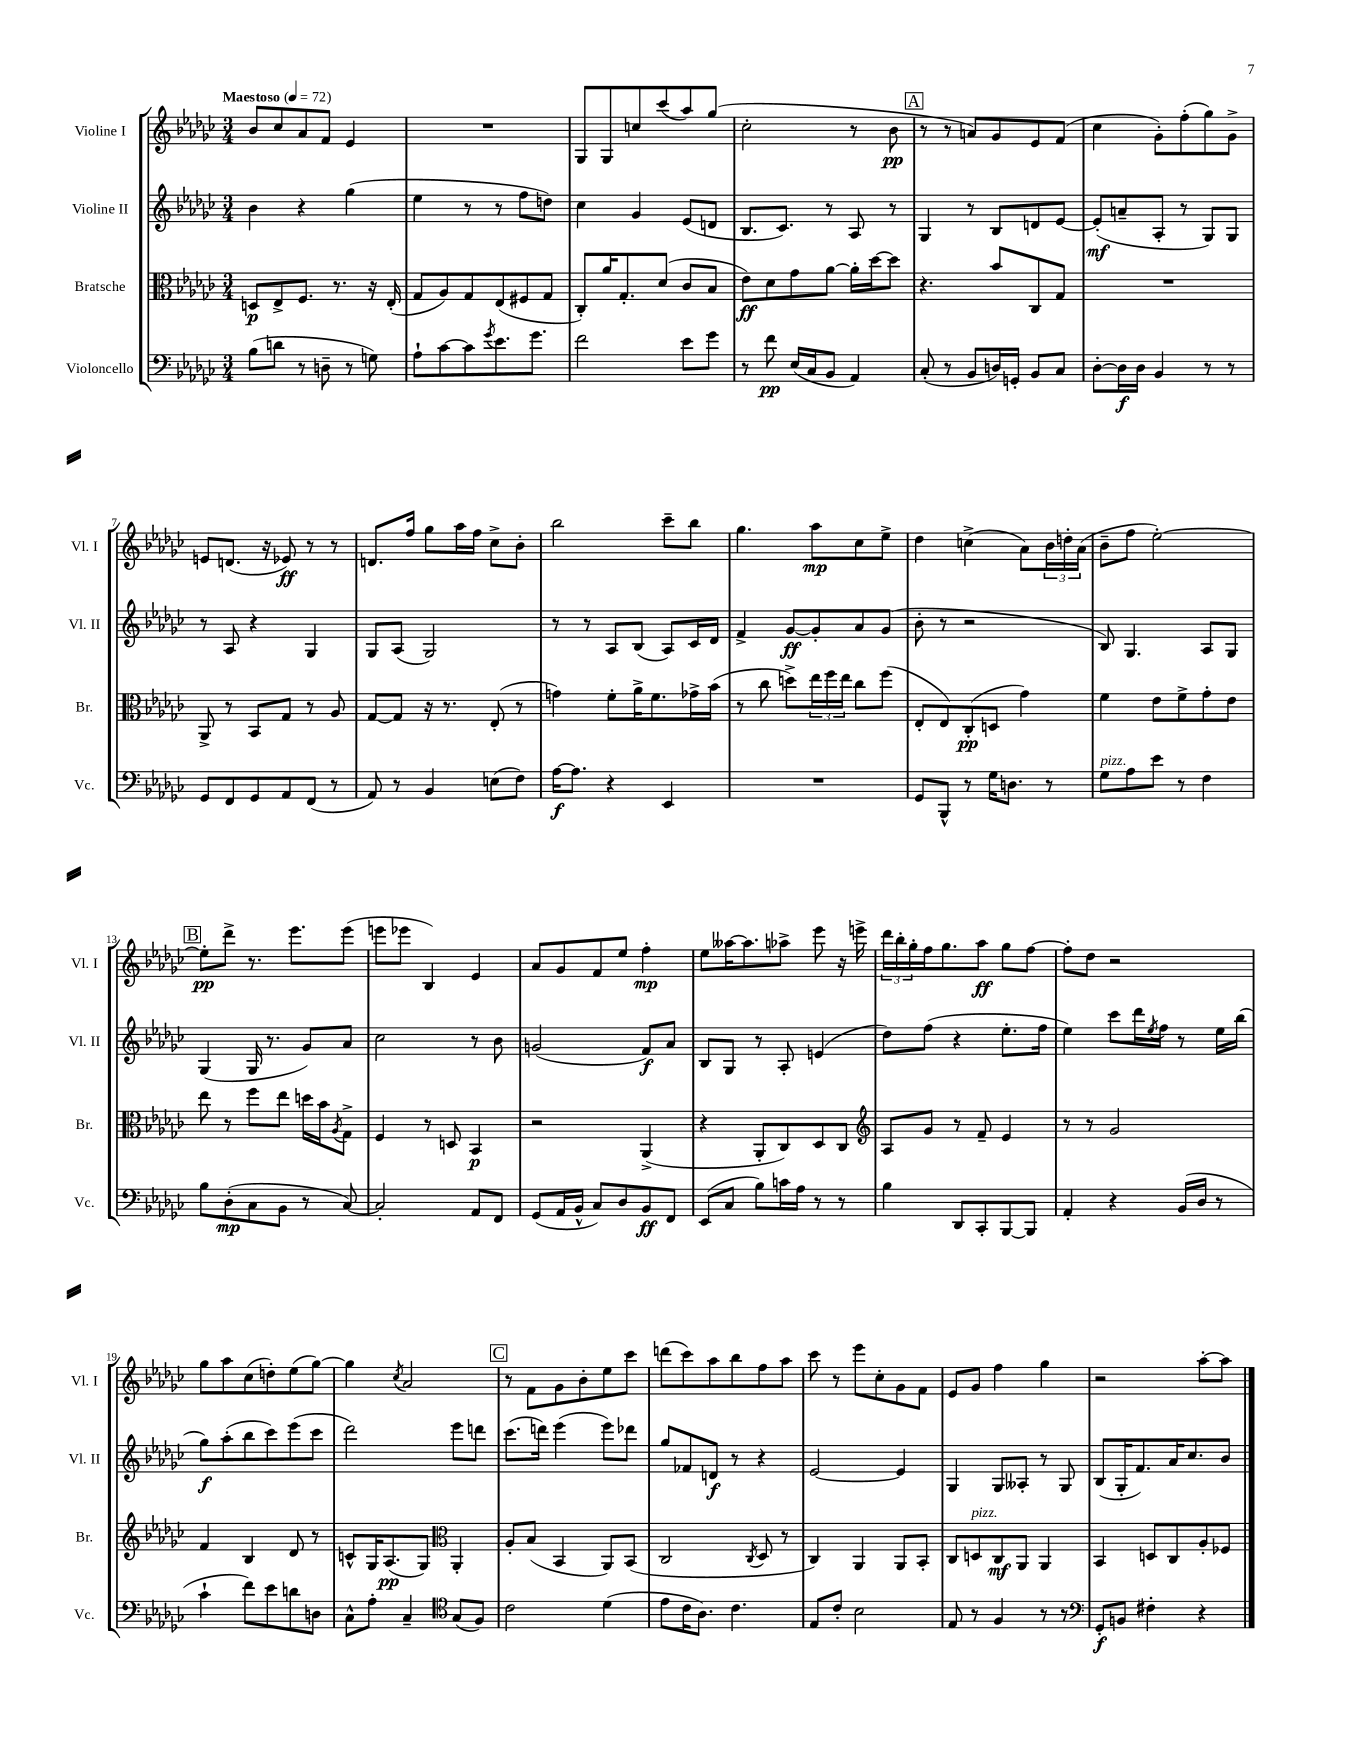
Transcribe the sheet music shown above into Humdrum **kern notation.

**kern	**dynam	**kern	**dynam	**kern	**dynam	**kern	**dynam
*part4	*part4	*part3	*part3	*part2	*part2	*part1	*part1
*staff4	*staff4	*staff3	*staff3	*staff2	*staff2	*staff1	*staff1
*I"Violoncello	*	*I"Bratsche	*	*I"Violine II	*	*I"Violine I	*
*I'Vc.	*	*I'Br.	*	*I'Vl. II	*	*I'Vl. I	*
*clefF4	*	*clefC3	*	*clefG2	*	*clefG2	*
*k[b-e-a-d-g-c-]	*	*k[b-e-a-d-g-c-]	*	*k[b-e-a-d-g-c-]	*	*k[b-e-a-d-g-c-]	*
*M3/4	*	*M3/4	*	*M3/4	*	*M3/4	*
*MM72	*	*MM72	*	*MM72	*	*MM72	*
=1	=1	=1	=1	=1	=1	=1	=1
!	!	!	!	!	!	!LO:TX:a:B:t=Maestoso	!
(8B-\L	.	8Dn/L	p	4b-\	.	8b-/L	.
8dn\J	.	8E-^/	.	.	.	8cc-/	.
8r	.	8.F/J	.	4r	.	8a-/	.
8Dn~\	.	.	.	.	.	8f/J	.
.	.	8.r	.	.	.	.	.
8r	.	.	.	(4gg-\	.	4e-/	.
8Gn\)	.	16r	.	.	.	.	.
.	.	(16E-'/	.	.	.	.	.
=2	=2	=2	=2	=2	=2	=2	=2
8A-`\L	.	8G-/L	.	4ee-\	.	2.r	.
[8c-\	.	8A-/)	.	.	.	.	.
8c-\]	.	8G-/	.	8r	.	.	.
8qg-/	.	.	.	.	.	.	.
8.e-\	.	(8E-/	.	8r	.	.	.
.	.	8F#X/	.	8ff\L	.	.	.
8.g-\J	.	.	.	.	.	.	.
.	.	8G-/J	.	8ddn\J)	.	.	.
=3	=3	=3	=3	=3	=3	=3	=3
2f\	.	8C-'/L)	.	4cc-\	.	8G-/L	.
.	.	16a-/K	.	.	.	8G-/	.
.	.	8.G-'/	.	.	.	.	.
.	.	.	.	4g-/	.	8ccn/	.
.	.	(8d-/J	.	.	.	(8ccc-/	.
8e-\L	.	8c-/L	.	(8e-/L	.	8aa-/)	.
8g-\J	.	8B-/J	.	8dn/J	.	(8gg-/J	.
=4	=4	=4	=4	=4	=4	=4	=4
8r	.	8e-\L)	ff	8.B-/L	.	2cc-'\	.
8f\	pp	8d-\	.	.	.	.	.
.	.	.	.	8.c-/J)	.	.	.
(16E-/LL	.	8g-\	.	.	.	.	.
16C-/J	.	.	.	.	.	.	.
8BB-/J	.	[8a-\J	.	8r	.	.	.
4AA-/)	.	16a-'\LL]	.	8A-/	.	8r	.
.	.	[16dd-\J	.	.	.	.	.
.	.	8dd-\J]	.	8r	.	8b-\	pp
!!LO:REH:place=s1:t=A
=5	=5	=5	=5	=5	=5	=5	=5
(8C-'/	.	4.r	.	4G-/	.	8r	.
8r	.	.	.	.	.	8r	.
8BB-/L	.	.	.	8r	.	8an/L)	.
16Dn/L)	.	8b-/L	.	8B-/L	.	8g-/	.
16GGn'/JJ	.	.	.	.	.	.	.
8BB-/L	.	8C-/	.	8dn/	.	8e-/	.
8C-/J	.	8G-/J	.	[8e-/J	.	(8f/J	.
=6	=6	=6	=6	=6	=6	=6	=6
[8D-'\L	.	2.r	.	(8e-'/L]	mf	4cc-\	.
16D-\L]	f	.	.	8an~/	.	.	.
16D-\JJ	.	.	.	.	.	.	.
4BB-/	.	.	.	8A-'/J	.	8g-'\L)	.
.	.	.	.	8r	.	(8ff'\	.
8r	.	.	.	8G-/L)	.	8gg-\)	.
8r	.	.	.	8G-/J	.	8g-^\J	.
!!LO:LB:g=z
=7	=7	=7	=7	=7	=7	=7	=7
8GG-/L	.	8AA-^/	.	8r	.	8en/L	.
8FF/	.	8r	.	8A-/	.	(8.dn/J	.
8GG-/	.	8BB-/L	.	4r	.	.	.
.	.	.	.	.	.	16r	.
8AA-/	.	8G-/J	.	.	.	8e-X/)	ff
(8FF/J	.	8r	.	4G-/	.	8r	.
8r	.	8A-/	.	.	.	8r	.
=8	=8	=8	=8	=8	=8	=8	=8
8AA-/)	.	[8G-/L	.	8G-/L	.	8.dn/L	.
8r	.	8G-/J]	.	(8A-/J	.	.	.
.	.	.	.	.	.	16ff/Jk	.
4BB-/	.	16r	.	2G-/)	.	8gg-\L	.
.	.	8.r	.	.	.	.	.
.	.	.	.	.	.	16aa-\L	.
.	.	.	.	.	.	16ff\JJ	.
(8En\L	.	(8E-'/	.	.	.	8cc-^\L	.
8F\J)	.	8r	.	.	.	8b-'\J	.
=9	=9	=9	=9	=9	=9	=9	=9
[16A-\KL	f	4gn\)	.	8r	.	2bb-\	.
8.A-\J]	.	.	.	.	.	.	.
.	.	.	.	8r	.	.	.
4r	.	8f'\L	.	8A-/L	.	.	.
.	.	16a-^\K	.	(8B-/J	.	.	.
.	.	8.f\	.	.	.	.	.
4EE-/	.	.	.	8A-/L)	.	8ccc-~\L	.
.	.	16g-X^\L	.	16c-/L	.	8bb-\J	.
.	.	(16b-\JJ	.	16d-/JJ	.	.	.
=10	=10	=10	=10	=10	=10	=10	=10
2.r	.	8r	.	4f^/	.	4.gg-\	.
.	.	8cc-\	.	.	.	.	.
.	.	8ddn^\L)	.	[8g-/L	ff	.	.
.	.	24ee-\L	.	8g-'/]	.	8aa-\L	mp
.	.	24ff\	.	.	.	.	.
.	.	24ee-\JJ	.	.	.	.	.
.	.	8cc-\L	.	8a-/	.	8cc-\	.
.	.	(8ff\J	.	(8g-/J	.	8ee-^\J	.
=11	=11	=11	=11	=11	=11	=11	=11
8GG-/L	.	8E-'/L	.	8b-'\	.	4dd-\	.
8BBB-^^/J	.	8E-/)	.	8r	.	.	.
8r	.	(8C-'/	pp	2r	.	(4ccn^\	.
16G-\KL	.	8Dn/J	.	.	.	.	.
8.Dn\J	.	.	.	.	.	.	.
.	.	4g-\)	.	.	.	8a-\L)	.
8r	.	.	.	.	.	24b-\L	.
.	.	.	.	.	.	24ddn'\	.
.	.	.	.	.	.	(24a-\JJ	.
=12	=12	=12	=12	=12	=12	=12	=12
!LO:TX:a:i:t=pizz.	!	!	!	!	!	!	!
8G-\L	.	4f\	.	8B-/)	.	8b-~\L	.
8A-\	.	.	.	4.G-/	.	8ff\J	.
8e-\J	.	8e-\L	.	.	.	[2ee-'\)	.
8r	.	8f^\	.	.	.	.	.
4F\	.	8g-'\	.	8A-/L	.	.	.
.	.	8e-\J	.	8G-/J	.	.	.
!!LO:LB:g=z
!!LO:REH:place=s1:t=B
=13	=13	=13	=13	=13	=13	=13	=13
8B-\L	.	8ee-\	.	(4G-/	.	8ee-'\L]	pp
(8D-'\	mp	8r	.	.	.	8ddd-^\J	.
8C-\	.	8ff\L	.	16G-/	.	8.r	.
.	.	.	.	8.r	.	.	.
8BB-\J	.	8ee-\J	.	.	.	.	.
.	.	.	.	.	.	8.eee-\L	.
8r	.	16ddn\LL	.	8g-/L)	.	.	.
.	.	16b-\J	.	.	.	.	.
.	.	8qA-/	.	.	.	.	.
[8C-/)	.	8G-^\J	.	8a-/J	.	(8eee-\J	.
=14	=14	=14	=14	=14	=14	=14	=14
2C-'/]	.	4F/	.	2cc-\	.	8eeen\L	.
.	.	.	.	.	.	8eee-X\J	.
.	.	8r	.	.	.	4B-/)	.
.	.	8Dn/	.	.	.	.	.
8AA-/L	.	4BB-/	p	8r	.	4e-/	.
8FF/J	.	.	.	8b-\	.	.	.
=15	=15	=15	=15	=15	=15	=15	=15
(8GG-/L	.	2r	.	(2gn/	.	8a-/L	.
16AA-/L	.	.	.	.	.	8g-/	.
16BB-^^/JJ	.	.	.	.	.	.	.
8C-/L)	.	.	.	.	.	8f/	.
8D-/	.	.	.	.	.	8ee-/J	.
8BB-/	ff	(4AA-^/	.	8f/L)	f	4ff'\	mp
8FF/J	.	.	.	8a-/J	.	.	.
=16	=16	=16	=16	=16	=16	=16	=16
(8EE-/L	.	4r	.	8B-/L	.	8ee-\L	.
8C-/J	.	.	.	8G-/J	.	[16aa--X\K	.
.	.	.	.	.	.	8.aa--\]	.
8B-\L)	.	8AA-'/L	.	8r	.	.	.
16cn\L	.	8C-/)	.	8A-'/	.	8aa-X^\J	.
16A-\JJ	.	.	.	.	.	.	.
8r	.	8D-/	.	(4en/	.	8eee-\	.
8r	.	8C-/J	.	.	.	16r	.
.	.	.	.	.	.	16eeen^\	.
=17	=17	=17	=17	=17	=17	=17	=17
*	*	*clefG2	*	*	*	*	*
4B-\	.	8A-/L	.	8dd-\L)	.	24ddd-\LL	.
.	.	.	.	.	.	24bb-'\	.
.	.	.	.	.	.	24gg-'\	.
.	.	8g-/J	.	(8ff\J	.	16ff\J	.
.	.	.	.	.	.	8.gg-\	.
8DD-/L	.	8r	.	4r	.	.	.
8CC-'/	.	8f~/	.	.	.	8aa-\J	ff
[8BBB-/	.	4e-/	.	8.ee-'\L	.	8gg-\L	.
8BBB-/J]	.	.	.	.	.	[8ff\J	.
.	.	.	.	16ff\Jk	.	.	.
=18	=18	=18	=18	=18	=18	=18	=18
4AA-'/	.	8r	.	4ee-\)	.	8ff'\L]	.
.	.	8r	.	.	.	8dd-\J	.
4r	.	2g-/	.	8ccc-\L	.	2r	.
.	.	.	.	16ddd-\L	.	.	.
.	.	.	.	8qee-/	.	.	.
.	.	.	.	16ff\JJ	.	.	.
(16BB-/LL	.	.	.	8r	.	.	.
16D-/JJ	.	.	.	.	.	.	.
8r	.	.	.	16ee-\LL	.	.	.
.	.	.	.	(16bb-\JJ	.	.	.
!!LO:LB:g=z
=19	=19	=19	=19	=19	=19	=19	=19
4c-`\	.	4f/	.	8gg-\L)	f	8gg-\L	.
.	.	.	.	(8aa-'\	.	8aa-\	.
8f\L)	.	4B-/	.	8bb-\	.	(8cc-\	.
8e-\	.	.	.	8ccc-\)	.	8ddn'\)	.
8dn\	.	8d-/	.	(8eee-\	.	(8ee-\	.
8Dn\J	.	8r	.	8ccc-\J	.	[8gg-\J)	.
=20	=20	=20	=20	=20	=20	=20	=20
8C-^^\L	.	8cn^^/L	.	2ddd-\)	.	4gg-\]	.
8A-'\J	.	16G-/K	.	.	.	.	.
.	.	(8.A-/	pp	.	.	.	.
.	.	.	.	.	.	8qcc-/	.
4C-~/	.	.	.	.	.	2a-/	.
.	.	8G-/J)	.	.	.	.	.
*clefC4	*	*clefC3	*	*	*	*	*
(8G-/L	.	4AA-'/	.	8eee-\L	.	.	.
8F/J)	.	.	.	8dddn\J	.	.	.
!!LO:REH:place=s1:t=C
=21	=21	=21	=21	=21	=21	=21	=21
2c-\	.	8A-'/L	.	(8.ccc-\L	.	8r	.
.	.	(8B-/J	.	.	.	8f\L	.
.	.	.	.	16dddn\Jk)	.	.	.
.	.	4BB-/	.	(4eee-\	.	8g-\	.
.	.	.	.	.	.	8b-'\	.
(4d-\	.	8AA-/L)	.	8eee-\L)	.	8ee-\	.
.	.	(8BB-/J	.	8ddd-X\J	.	8ccc-\J	.
=22	=22	=22	=22	=22	=22	=22	=22
8e-\L	.	2C-/	.	8gg-/L	.	(8dddn\L	.
16c-\K	.	.	.	8f-X/	.	8ccc-\)	.
8.A-\J)	.	.	.	.	.	.	.
.	.	.	.	8dn/J	f	8aa-\	.
4.c-\	.	.	.	8r	.	8bb-\	.
.	.	8qC-/	.	.	.	.	.
.	.	8D-/	.	4r	.	8ff\	.
.	.	8r	.	.	.	8aa-\J	.
=23	=23	=23	=23	=23	=23	=23	=23
8E-/L	.	4C-/)	.	[2e-/	.	8ccc-\	.
8c-'/J	.	.	.	.	.	8r	.
2B-\	.	4AA-/	.	.	.	8eee-\L	.
.	.	.	.	.	.	8cc-'\	.
.	.	8AA-/L	.	4e-/]	.	8g-\	.
.	.	8BB-'/J	.	.	.	8f\J	.
=24	=24	=24	=24	=24	=24	=24	=24
8E-/	.	8C-/L	.	4G-/	.	8e-/L	.
!	!	!LO:TX:a:i:t=pizz.	!	!	!	!	!
8r	.	8Dn/	.	.	.	8g-/J	.
4F/	.	8C-/	mf	8G-/L	.	4ff\	.
.	.	8AA-/J	.	8A--X'/J	.	.	.
8r	.	4AA-/	.	8r	.	4gg-\	.
8r	.	.	.	8G-/	.	.	.
=25	=25	=25	=25	=25	=25	=25	=25
*clefF4	*	*	*	*	*	*	*
8GG-'/L	f	4BB-/	.	(8B-/L	.	2r	.
8BBn/J	.	.	.	16G-'/K	.	.	.
.	.	.	.	8.f/)	.	.	.
4F#X'\	.	8Dn/L	.	.	.	.	.
.	.	8C-/	.	16a-/K	.	.	.
.	.	.	.	8.cc-/	.	.	.
4r	.	8A-'/	.	.	.	[8aa-'\L	.
.	.	8F-X/J	.	8b-/J	.	8aa-\J]	.
==	==	==	==	==	==	==	==
*-	*-	*-	*-	*-	*-	*-	*-
